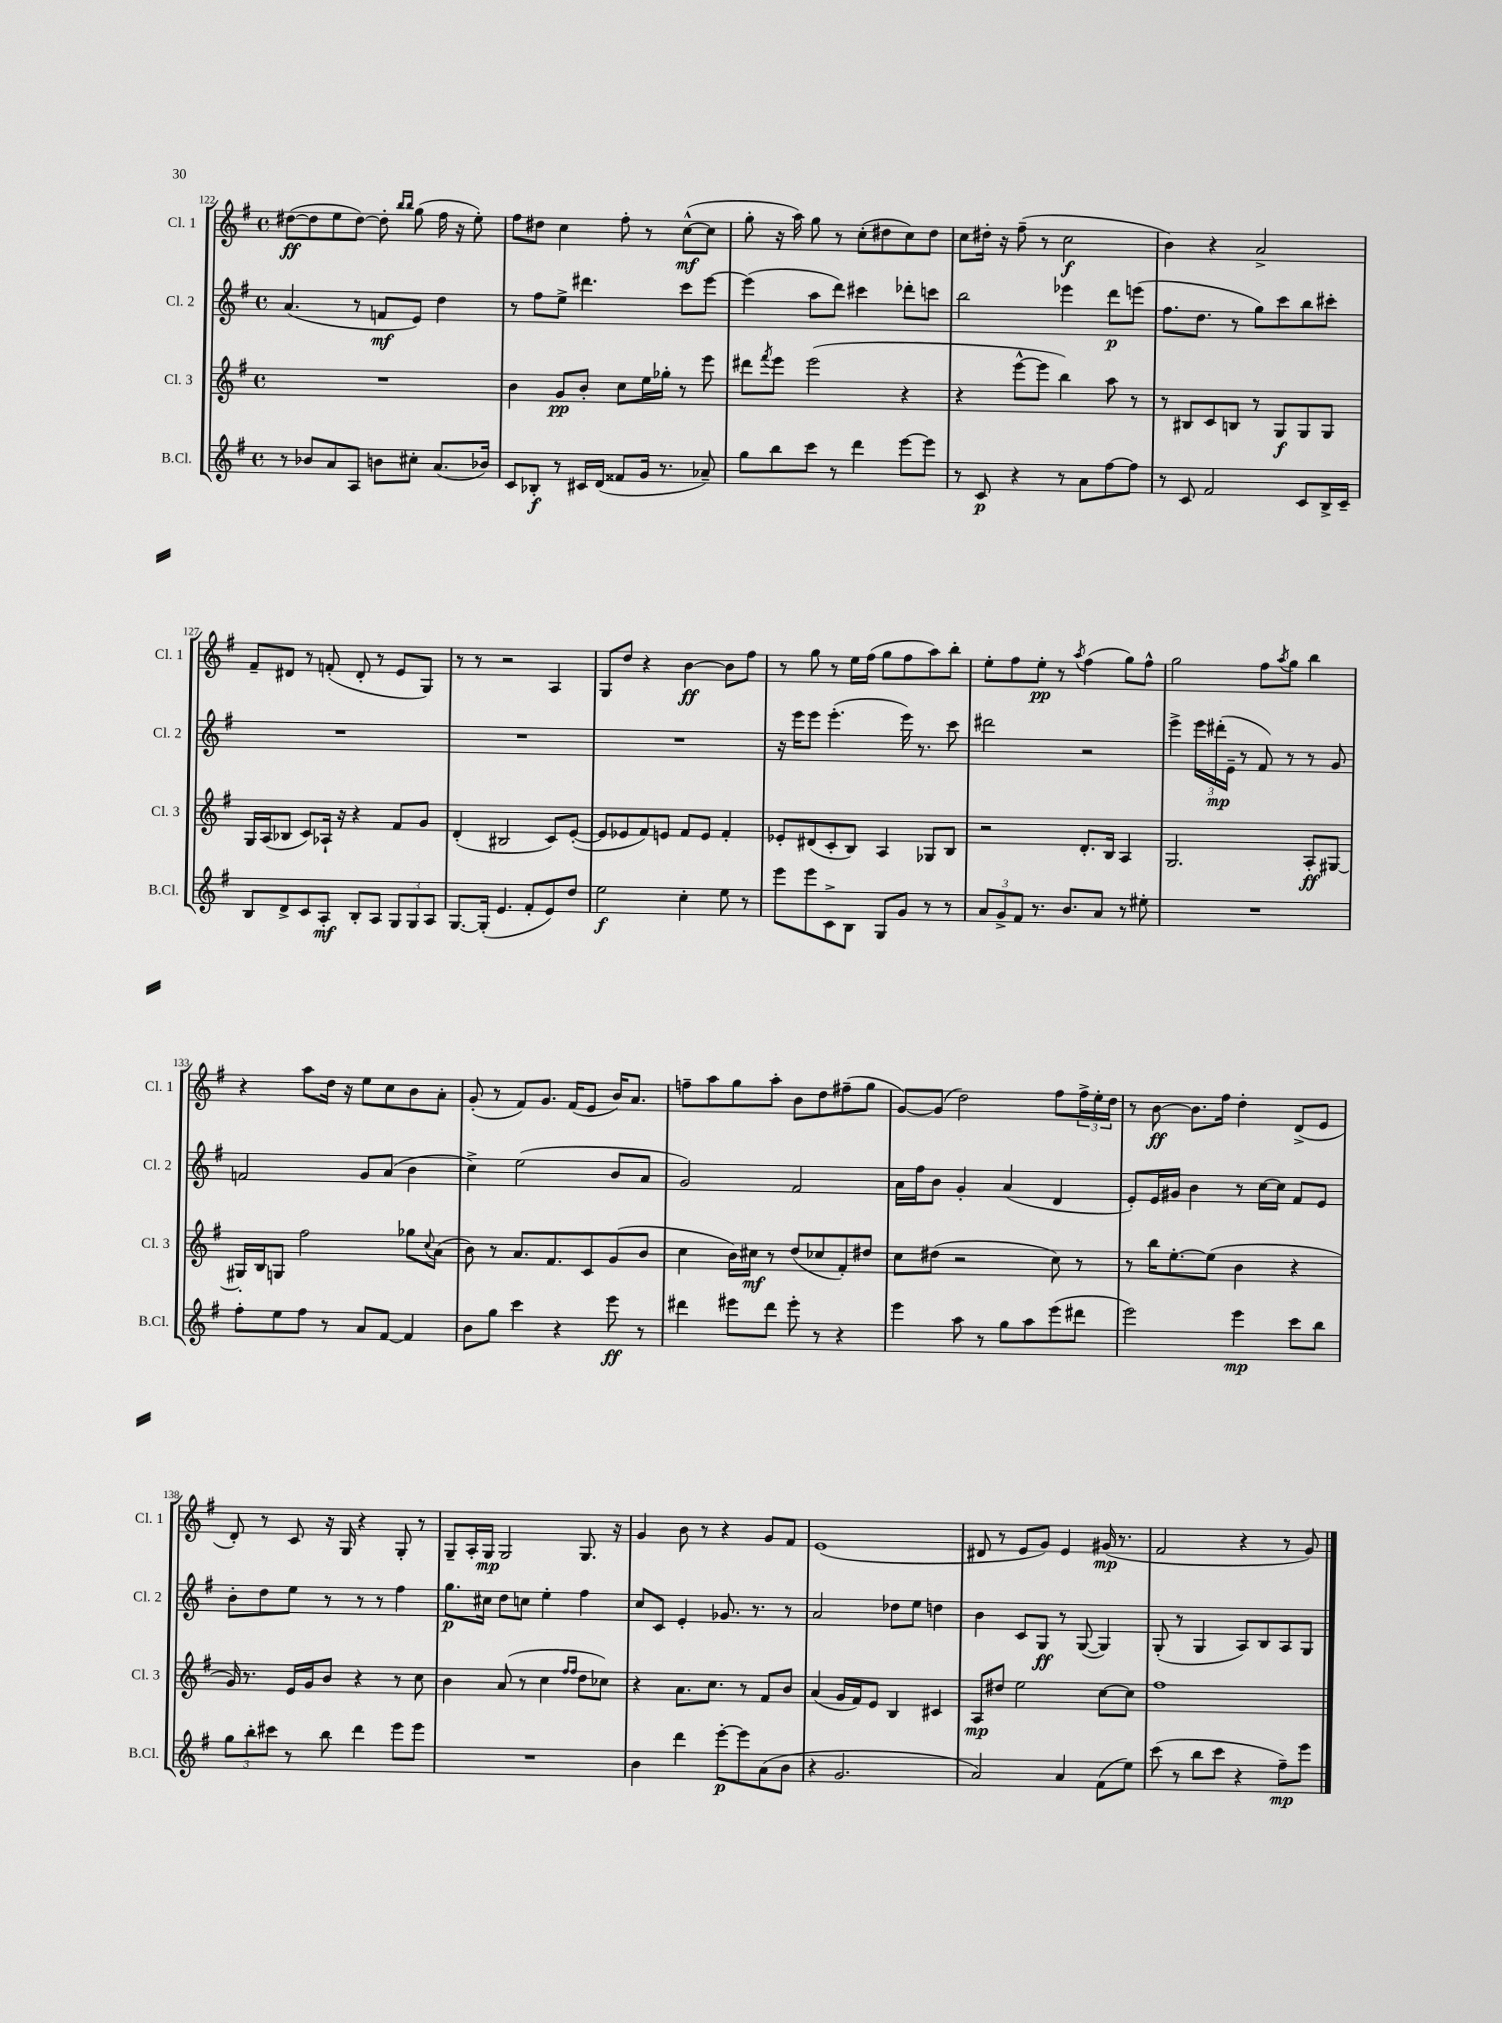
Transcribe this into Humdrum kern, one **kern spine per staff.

**kern	**dynam	**kern	**dynam	**kern	**dynam	**kern	**dynam
*part4	*part4	*part3	*part3	*part2	*part2	*part1	*part1
*staff4	*staff4	*staff3	*staff3	*staff2	*staff2	*staff1	*staff1
*I"B.Cl.	*	*I"Cl. 3	*	*I"Cl. 2	*	*I"Cl. 1	*
*I'B.Cl.	*	*I'Cl. 3	*	*I'Cl. 2	*	*I'Cl. 1	*
*clefG2	*	*clefG2	*	*clefG2	*	*clefG2	*
*k[f#]	*	*k[f#]	*	*k[f#]	*	*k[f#]	*
*M4/4	*	*M4/4	*	*M4/4	*	*M4/4	*
*met(c)	*	*met(c)	*	*met(c)	*	*met(c)	*
=122	=122	=122	=122	=122	=122	=122	=122
8r	.	1r	.	(4.a/	.	([8dd#X\L	ff
8b-X/L	.	.	.	.	.	8dd#\]	.
8a/	.	.	.	.	.	8ee\	.
8A/J	.	.	.	8r	.	[8dd#\J)	.
8bn\L	.	.	.	8fn/L	mf	8dd#'\]	.
.	.	.	.	.	.	16qqbb/LL	.
.	.	.	.	.	.	16qqbb/JJ	.
8cc#X'\J	.	.	.	8e/J)	.	(8gg\	.
(8.a/L	.	.	.	4dd\	.	16ff#\	.
.	.	.	.	.	.	16r	.
.	.	.	.	.	.	8ee'\)	.
16b-X/Jk)	.	.	.	.	.	.	.
=123	=123	=123	=123	=123	=123	=123	=123
8c/L	.	4b\	.	8r	.	8ff#\L	.
8B-X'/J	f	.	.	8ff#\L	.	8dd#X\J	.
8r	.	8g/L	pp	8ee^\J	.	4cc\	.
16c#X/LL	.	8b'/J	.	4.ddd#X\	.	.	.
(16d/JJ	.	.	.	.	.	.	.
8f##X/L	.	8cc\L	.	.	.	8ff#'\	.
16g/Jk	.	16ee\L	.	.	.	8r	.
8.r	.	16gg-X'\JJ	.	.	.	.	.
.	.	8r	.	8ccc\L	.	([8cc^^\L	mf
8a-X~/)	.	8eee\	.	[8eee\J	.	8cc\J]	.
=124	=124	=124	=124	=124	=124	=124	=124
8gg\L	.	8ddd#X\L	.	(4eee\]	.	8gg'\	.
.	.	8qfff#/	.	.	.	.	.
8bb\	.	8eee\J	.	.	.	16r	.
.	.	.	.	.	.	16aa\)	.
8ccc\J	.	(2eee\	.	8aa\L	.	8gg\	.
8r	.	.	.	8ddd\J)	.	8r	.
4ddd\	.	.	.	4ccc#X\	.	(8cc'\L	.
.	.	.	.	.	.	8dd#X\	.
[8eee\L	.	4r	.	8ddd-X'\L	.	8cc\)	.
8eee\J]	.	.	.	8cccn\J	.	8dd#\J	.
=125	=125	=125	=125	=125	=125	=125	=125
8r	.	4r	.	2bb\	.	8cc\L	.
8c/	p	.	.	.	.	16dd#X'\Jk	.
.	.	.	.	.	.	16r	.
4r	.	[8eee^^\L	.	.	.	(8ff#~\	.
.	.	8eee\J]	.	.	.	8r	.
8r	.	4bb\)	.	4eee-X\	.	2cc\	f
8a\L	.	.	.	.	.	.	.
[8ff#\	.	8aa\	.	8ddd\L	p	.	.
8ff#\J]	.	8r	.	(8eeen\J	.	.	.
=126	=126	=126	=126	=126	=126	=126	=126
8r	.	8r	.	8.ff#\L	.	4b\)	.
8c/	.	8B#X/L	.	.	.	.	.
.	.	.	.	8.dd\J	.	.	.
2f#/	.	8c/	.	.	.	4r	.
.	.	8Bn/J	.	8r	.	.	.
.	.	8r	.	8gg\L)	.	2a^/	.
.	.	8G/L	f	8ccc\	.	.	.
8c/L	.	8G/	.	8bb\	.	.	.
16B^/L	.	8G/J	.	8ccc#X'\J	.	.	.
16c~/JJ	.	.	.	.	.	.	.
!!LO:LB:g=z
=127	=127	=127	=127	=127	=127	=127	=127
8B/L	.	16G/LL	.	1r	.	8f#~/L	.
.	.	(16A/J	.	.	.	.	.
8d^/	.	8B-X/J	.	.	.	8d#X/J	.
8c/	.	8c/L)	.	.	.	8r	.
8A'/J	mf	16A-X`/Jk	.	.	.	(8fn'/	.
.	.	16r	.	.	.	.	.
8B'/L	.	4r	.	.	.	8d#'/	.
8A/J	.	.	.	.	.	8r	.
12G/L	.	8f#/L	.	.	.	8e/L	.
12G/	.	.	.	.	.	.	.
.	.	8g/J	.	.	.	8G/J)	.
12A/J	.	.	.	.	.	.	.
=128	=128	=128	=128	=128	=128	=128	=128
[8.G/L	.	(4d'/	.	1r	.	8r	.
.	.	.	.	.	.	8r	.
(16G'/Jk]	.	.	.	.	.	.	.
4.e/	.	2B#X/	.	.	.	2r	.
8f#'/L	.	.	.	.	.	.	.
8e/)	.	8c/L)	.	.	.	4A/	.
8dd/J	.	([8e'/J	.	.	.	.	.
=129	=129	=129	=129	=129	=129	=129	=129
2ee\	f	8e/L]	.	1r	.	8G/L	.
.	.	8e-X/	.	.	.	8dd/J	.
.	.	8f#/)	.	.	.	4r	.
.	.	8en/J	.	.	.	.	.
4cc'\	.	8f#/L	.	.	.	[4b\	ff
.	.	8e/J	.	.	.	.	.
8ee\	.	4f#'/	.	.	.	8b\L]	.
8r	.	.	.	.	.	8ff#\J	.
=130	=130	=130	=130	=130	=130	=130	=130
8eee\L	.	8e-X'/L	.	16r	.	8r	.
.	.	.	.	16eee\KL	.	.	.
8eee\	.	(8d#X/	.	8eee\J	.	8gg\	.
8c^\	.	8c'/	.	(4.eee'\	.	8r	.
8B\J	.	8B/J)	.	.	.	16ee\LL	.
.	.	.	.	.	.	(16ff#\JJ	.
8G/L	.	4A/	.	.	.	8gg\L	.
8g/J	.	.	.	16eee\)	.	8ff#\	.
.	.	.	.	8.r	.	.	.
8r	.	8G-X/L	.	.	.	8aa\)	.
8r	.	8B/J	.	8ccc\	.	8bb'\J	.
=131	=131	=131	=131	=131	=131	=131	=131
12a/L	.	2r	.	2ddd#X\	.	8ee'\L	.
12g^/	.	.	.	.	.	.	.
.	.	.	.	.	.	8ff#\	.
12f#/J	.	.	.	.	.	.	.
8.r	.	.	.	.	.	8ee'\J	pp
.	.	.	.	.	.	8r	.
8.b/L	.	.	.	.	.	.	.
.	.	.	.	.	.	8qaa/	.
.	.	8.d'/L	.	2r	.	(4ff#\	.
8a/J	.	.	.	.	.	.	.
.	.	16B/Jk	.	.	.	.	.
8r	.	4A/	.	.	.	8gg\L)	.
8ee#X'\	.	.	.	.	.	8ff#^^\J	.
=132	=132	=132	=132	=132	=132	=132	=132
1r	.	2.G/	.	4eee^\	.	2gg\	.
.	.	.	.	24eee\LL	.	.	.
.	.	.	.	(24ddd#X'\	mp	.	.
.	.	.	.	24e~\JJ	.	.	.
.	.	.	.	8r	.	.	.
.	.	.	.	8f#/)	.	8ff#\L	.
.	.	.	.	.	.	8qaa/	.
.	.	.	.	8r	.	8gg\J	.
.	.	8A'/L	ff	8r	.	4bb\	.
.	.	[8G#X/J	.	8g/	.	.	.
!!LO:LB:g=z
=133	=133	=133	=133	=133	=133	=133	=133
8ff#'\L	.	16G#X'/LL]	.	2fn/	.	4r	.
.	.	16B/J	.	.	.	.	.
8ee\	.	8Gn/J	.	.	.	.	.
8ff#\J	.	2ff#\	.	.	.	8aa\L	.
8r	.	.	.	.	.	16dd\Jk	.
.	.	.	.	.	.	16r	.
8a/L	.	.	.	8g/L	.	8ee\L	.
[8f#/J	.	.	.	(8a/J	.	8cc\	.
4f#/]	.	8gg-X\L	.	4b\	.	8b\	.
.	.	8qqcc/	.	.	.	.	.
.	.	(8a\J	.	.	.	8a'\J	.
=134	=134	=134	=134	=134	=134	=134	=134
8b\L	.	8b\)	.	4cc^\)	.	(8g'/	.
8gg\J	.	8r	.	.	.	8r	.
4ccc\	.	8.a/L	.	(2ee\	.	8f#/L)	.
.	.	.	.	.	.	8.g/J	.
.	.	8.f#/	.	.	.	.	.
4r	.	.	.	.	.	.	.
.	.	.	.	.	.	(16f#/KL	.
.	.	8c/	.	.	.	8e/J	.
8eee\	ff	(8g/	.	8b/L	.	16b/KL)	.
.	.	.	.	.	.	8.a/J	.
8r	.	8b/J	.	8a/J	.	.	.
=135	=135	=135	=135	=135	=135	=135	=135
4ddd#X\	.	4cc\	.	2g/)	.	8ffn~\L	.
.	.	.	.	.	.	8aa\	.
8eee#X\L	.	16b\LL)	.	.	.	8gg\	.
.	.	16cc#X\JJ	mf	.	.	.	.
8ddd#\J	.	8r	.	.	.	8aa'\J	.
8eee#'\	.	(8dd/L	.	2f#/	.	8b\L	.
8r	.	8cc-X/	.	.	.	8dd\	.
4r	.	8f#'/)	.	.	.	(8ff#X~\	.
.	.	8dd#X/J	.	.	.	8gg\J	.
=136	=136	=136	=136	=136	=136	=136	=136
4eee\	.	8cc\L	.	16a\LL	.	[8g/L)	.
.	.	.	.	16ff#\J	.	.	.
.	.	(8dd#X\J	.	8b\J	.	(8g/J]	.
8aa\	.	2r	.	4g'/	.	2dd\)	.
8r	.	.	.	.	.	.	.
8gg\L	.	.	.	(4a/	.	.	.
8aa\	.	.	.	.	.	.	.
(8eee\	.	8cc\)	.	4d/	.	8ff#\L	.
8ddd#X\J	.	8r	.	.	.	24ff#^\L	.
.	.	.	.	.	.	24ee'\	.
.	.	.	.	.	.	24dd\JJ	.
=137	=137	=137	=137	=137	=137	=137	=137
2eee\)	.	8r	.	8e'/L)	.	8r	.
.	.	16bb\KL	.	16e/L	.	[8b\	ff
.	.	[8.ee'\	.	16g#X/JJ	.	.	.
.	.	.	.	4b\	.	8.b\L]	.
.	.	(8ee\J]	.	.	.	.	.
.	.	.	.	.	.	16ff#\Jk	.
4eee\	mp	4b\	.	8r	.	4dd'\	.
.	.	.	.	[16cc\LL	.	.	.
.	.	.	.	16cc\JJ]	.	.	.
8ccc\L	.	4r	.	8f#/L	.	(8d^/L	.
8bb\J	.	.	.	8e/J	.	8e/J	.
!!LO:LB:g=z
=138	=138	=138	=138	=138	=138	=138	=138
12gg\L	.	16g/)	.	8b'\L	.	8d'/)	.
.	.	8.r	.	.	.	.	.
12bb'\	.	.	.	.	.	.	.
.	.	.	.	8dd\	.	8r	.
12ccc#X\J	.	.	.	.	.	.	.
8r	.	16e/LL	.	8ee\J	.	8c/	.
.	.	16g/J	.	.	.	.	.
8bb\	.	8b/J	.	8r	.	16r	.
.	.	.	.	.	.	16G/	.
4ddd\	.	4r	.	8r	.	4r	.
.	.	.	.	8r	.	.	.
8eee\L	.	8r	.	4ff#\	.	8G'/	.
8eee\J	.	8cc\	.	.	.	8r	.
=139	=139	=139	=139	=139	=139	=139	=139
1r	.	4b\	.	8.gg\L	p	8G~/L	.
.	.	.	.	.	.	16A'/L	.
.	.	.	.	16cc#X\Jk	.	16G/JJ	mp
.	.	(8a/	.	8dd\L	.	2G/	.
.	.	8r	.	8ccn\J	.	.	.
.	.	4cc\	.	4ee'\	.	.	.
.	.	16qqff#/LL	.	.	.	.	.
.	.	16qqff#/JJ	.	.	.	.	.
.	.	8dd\L	.	4ff#\	.	8.G/	.
.	.	8cc-X\J)	.	.	.	.	.
.	.	.	.	.	.	16r	.
=140	=140	=140	=140	=140	=140	=140	=140
4b\	.	4r	.	8cc/L	.	4g/	.
.	.	.	.	8c/J	.	.	.
4ddd\	.	8.a\L	.	4e'/	.	8b\	.
.	.	.	.	.	.	8r	.
.	.	8.cc\J	.	.	.	.	.
[8eee'\L	p	.	.	8.g-X/	.	4r	.
8eee\]	.	8r	.	.	.	.	.
.	.	.	.	8.r	.	.	.
(8a\	.	8f#/L	.	.	.	8g/L	.
8b\J	.	8b/J	.	8r	.	8f#/J	.
=141	=141	=141	=141	=141	=141	=141	=141
4r	.	(4a/	.	2a/	.	(1e	.
2.g/	.	16g/LL	.	.	.	.	.
.	.	16f#/J)	.	.	.	.	.
.	.	8e/J	.	.	.	.	.
.	.	4B/	.	8dd-X\L	.	.	.
.	.	.	.	8ee\J	.	.	.
.	.	4c#X/	.	4ddn\	.	.	.
=142	=142	=142	=142	=142	=142	=142	=142
2a/)	.	8A/L	mp	4b\	.	8d#X/	.
.	.	8dd#X/J	.	.	.	8r	.
.	.	2ee\	.	8c/L	.	8e/L	.
.	.	.	.	8G/J	ff	8g/J)	.
4a/	.	.	.	8r	.	4e/	.
.	.	.	.	([8G/	.	.	.
(8f#\L	.	[8cc\L	.	4G/])	.	(16g#X/	mp
.	.	.	.	.	.	8.r	.
8ee\J)	.	8cc\J]	.	.	.	.	.
=143	=143	=143	=143	=143	=143	=143	=143
(8ccc\	.	1ff#	.	(8G'/	.	2f#/	.
8r	.	.	.	8r	.	.	.
8bb\L	.	.	.	4G/	.	.	.
8ccc\J	.	.	.	.	.	.	.
4r	.	.	.	8A/L)	.	4r	.
.	.	.	.	8B/	.	.	.
8ff#~\L)	mp	.	.	8A/	.	8r	.
8eee\J	.	.	.	8G/J	.	8g/)	.
==	==	==	==	==	==	==	==
*-	*-	*-	*-	*-	*-	*-	*-
